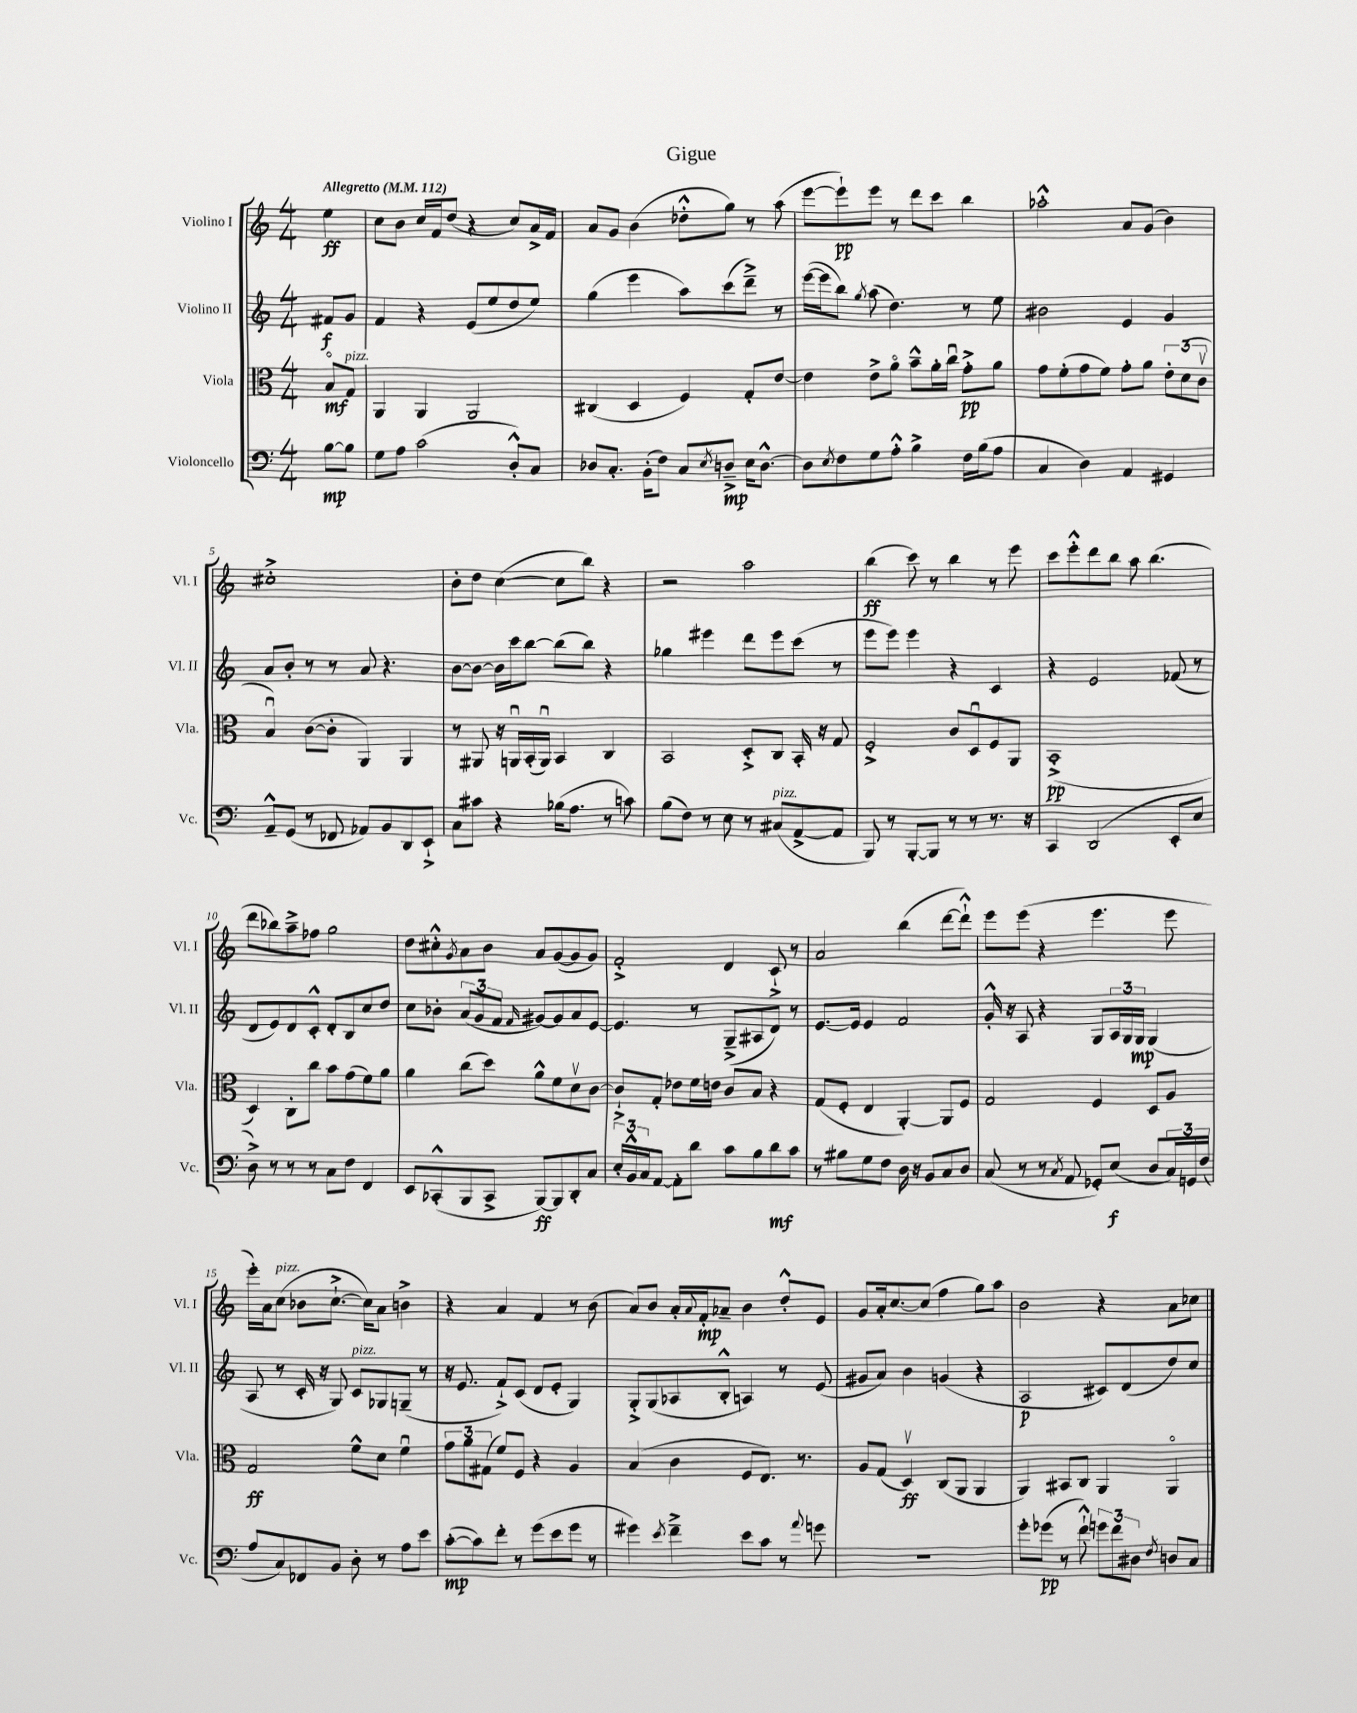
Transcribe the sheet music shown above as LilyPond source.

\header { title = "Gigue" }
<<
\new StaffGroup <<
\new Staff = "s0" \with { instrumentName = "Violino I" shortInstrumentName = "Vl. I" } {
    \clef treble \key c \major \numericTimeSignature \time 4/4 \partial 4 \tempo "Allegretto" 4 = 112
    e''4\ff |
    c''8 b'8 c''16 f'16 d''8( r4 c''8) a'16-> f'16 |
    a'8 g'8 b'4( des''8-.-^ g''8) r8 a''8( |
    e'''8~ e'''8-!\pp) e'''8 r8 d'''8 c'''8 b''4 |
    aes''2-.-^ a'8 g'8( b'4) |
    cis''1-.-> |
    b'8-. d''8 c''4~( c''8 b''8) r4 |
    r2 a''2 |
    b''4\ff( c'''8) r8 b''4 r8 e'''8 |
    c'''8 e'''8-.-^ d'''8 b''8 a''8 b''4.( |
    d'''8 bes''8) a''8---> fes''8 g''2 |
    d''8 cis''8-.-^ \acciaccatura { g'8 } a'8 b'8 a'8 g'8~( g'8 g'8) |
    f'2-.-> d'4 c'8-!-> r8 |
    a'2 b''4( d'''8~ d'''8-!-^) |
    e'''8 e'''8( r4 e'''4. e'''8 |
    e'''16-.) a'16 c''8^\markup { \italic "pizz." }( bes'8 c''8.~-!-> c''16) a'8 b'4-> |
    r4 a'4 f'4 r8 b'8( |
    a'8) b'8 a'16-. \appoggiatura { a'8 } f'16-.\mp aes'8-- b'4 d''8-.-^ e'8 |
    g'8 a'16-. c''8.~ c''8( f''4 g''8) a''8 |
    b'2 r4 a'8 ces''8 \bar "|." |
}
\new Staff = "s1" \with { instrumentName = "Violino II" shortInstrumentName = "Vl. II" } {
    \clef treble \key c \major \numericTimeSignature \time 4/4 \partial 4
    fis'8\f g'8 |
    f'4 r4 e'8( e''8 d''8 e''8) |
    g''4( e'''4 a''8) c'''8( d'''8--->) r8 |
    e'''16~( e'''16 b''8) \acciaccatura { g''8 } a''8( d''4.) r8 e''8 |
    bis'2 e'4 g'4 |
    a'8 b'8-. r8 r8 a'8 r4. |
    b'8~ b'8~ b'16 c'''16 b''8~ b''8( b''8) r4 |
    ges''4 eis'''4 d'''8 eis'''8 c'''8( r8 |
    e'''8 e'''8) e'''4 r4 c'4 |
    r4 e'2 fes'8( r8 |
    d'8 e'8) d'8 c'8-.-^ d'8-. b8 c''8 d''8 |
    c''8 bes'8-. \tuplet 3/2 { a'8( g'8 f'8 } \grace { f'16 } gis'8~) gis'8 a'8 e'8~ |
    e'4. r8 g8--->( ais8 d'8) r8 |
    e'8.~ e'16 e'4 f'2 |
    g'16-.-^ r16 a8 r4 g8 \tuplet 3/2 { a16 g16 g16\mp } g4( |
    a8 r8 c'16-. r16 g8) c'8^\markup { \italic "pizz." } ges8 g8--( r8 |
    r16 e'8. f'8-!->) c'8( d'8 e'8-. g4) |
    g8-.-> g8( aes8 b8-.-^ a4) r8 e'8( |
    gis'8 a'8) b'4 g'4( r4 |
    a2\p cis'8) d'8( d''8) c''8 \bar "|." |
}
\new Staff = "s2" \with { instrumentName = "Viola" shortInstrumentName = "Vla." } {
    \clef alto \key c \major \numericTimeSignature \time 4/4 \partial 4
    b8\flageolet\mf g8^\markup { \italic "pizz." } |
    a,4 a,4 a,2 |
    cis4( d4 f4) g8-. e'8~ |
    e'4 e'8-> a'8\flageolet b'8---^ a'16-. c''16\downbow g'8-.->\pp a'8 |
    g'8 f'8-.( g'8 f'8) g'8-. a'8 \tuplet 3/2 { e'8-. d'8( c'8\upbow } |
    b4\downbow) c'8~( c'8-. a,4) a,4 |
    r8 ais,8 r16 a,16\downbow b,16-.( a,16\downbow) b,4 c4 |
    b,2 d8-.-> c8 b,16-. r16 g8 |
    f2-.-> c'8 d8\downbow f8 a,8 |
    b,1-.->\pp( |
    d4) c8-. c''8 b'8 g'8( f'8) a'8 |
    a'4 c''8( d''8) a'8-^ f'8 d'8\upbow c'8~ |
    c'8-!-> g8-. ees'8 f'16 e'16 c'8 b8 r4 |
    g8( f8-. e4 a,4~-.) a,8 f8 |
    g2 f4 d8 a8 |
    g2\ff f'8-^ d'8 f'4\downbow |
    \tuplet 3/2 { g'8 a'8 gis8( } f'8) f8 r4 a4 |
    b4( c'4 f8 e8.) r8. |
    a8 g8( d4\upbow\ff) c8( a,8 a,4 |
    a,4) bis,8 c8 a,4 a,4\flageolet \bar "|." |
}
\new Staff = "s3" \with { instrumentName = "Violoncello" shortInstrumentName = "Vc." } {
    \clef bass \key c \major \numericTimeSignature \time 4/4 \partial 4
    b8~\mp b8 |
    g8 a8 c'2( d8-.-^) c8 |
    des8 c8.-. b,16-.( f8) c8 \acciaccatura { e8 } d8--->\mp e16 d8.~-^ |
    d8 \acciaccatura { e8 } f8 g8 a8-.-^ b4-> f16 b16( a8 |
    c4 d4) a,4 gis,4 |
    a,8---^ g,8( r8 fes,8 aes,8) b,8 d,8 e,8-!-> |
    c8 cis'8 r4 bes16( a8. r8 c'8) |
    b8( f8) r8 e8 r8 cis8^\markup { \italic "pizz." }( a,8~-> a,8 |
    b,,8) r8 b,,8~-. b,,8 r8 r8 r8. r16 |
    c,4 d,2( e,8-. e8 |
    d8->) r8 r8 r8 c8 f8 f,4 |
    e,8 ces,8-.-^( b,,8 ces,8-> b,,8~\ff) b,,8 d,8-. c8 |
    \tuplet 3/2 { e16-. b,16-^ c16 } a,8~ a,8-. d'8 c'8 b8 d'8\mf c'8 |
    r8 bis8 g8 f8 d16 r16 b,8 c8 d8 |
    c8( r8 r8 \acciaccatura { c8 } a,8 ges,8-.) e8\f( d8 \tuplet 3/2 { c16) g,16 f16( } |
    a8 c8) fes,8 b,8 d8-. r8 a8 e'8 |
    c'8~-.\mp( c'8) f'8-. r8 g'8( e'8 g'8 r8 |
    gis'4) \acciaccatura { e'8 } f'4---> e'8 c'8 r8 \appoggiatura { a'8 } g'8 |
    R1 |
    g'8-. ges'8\pp( r8 f'8-!-^) \tuplet 3/2 { g'8 f'8 dis8 } \acciaccatura { f8 } d8 c8 \bar "|." |
}
>>
>>
